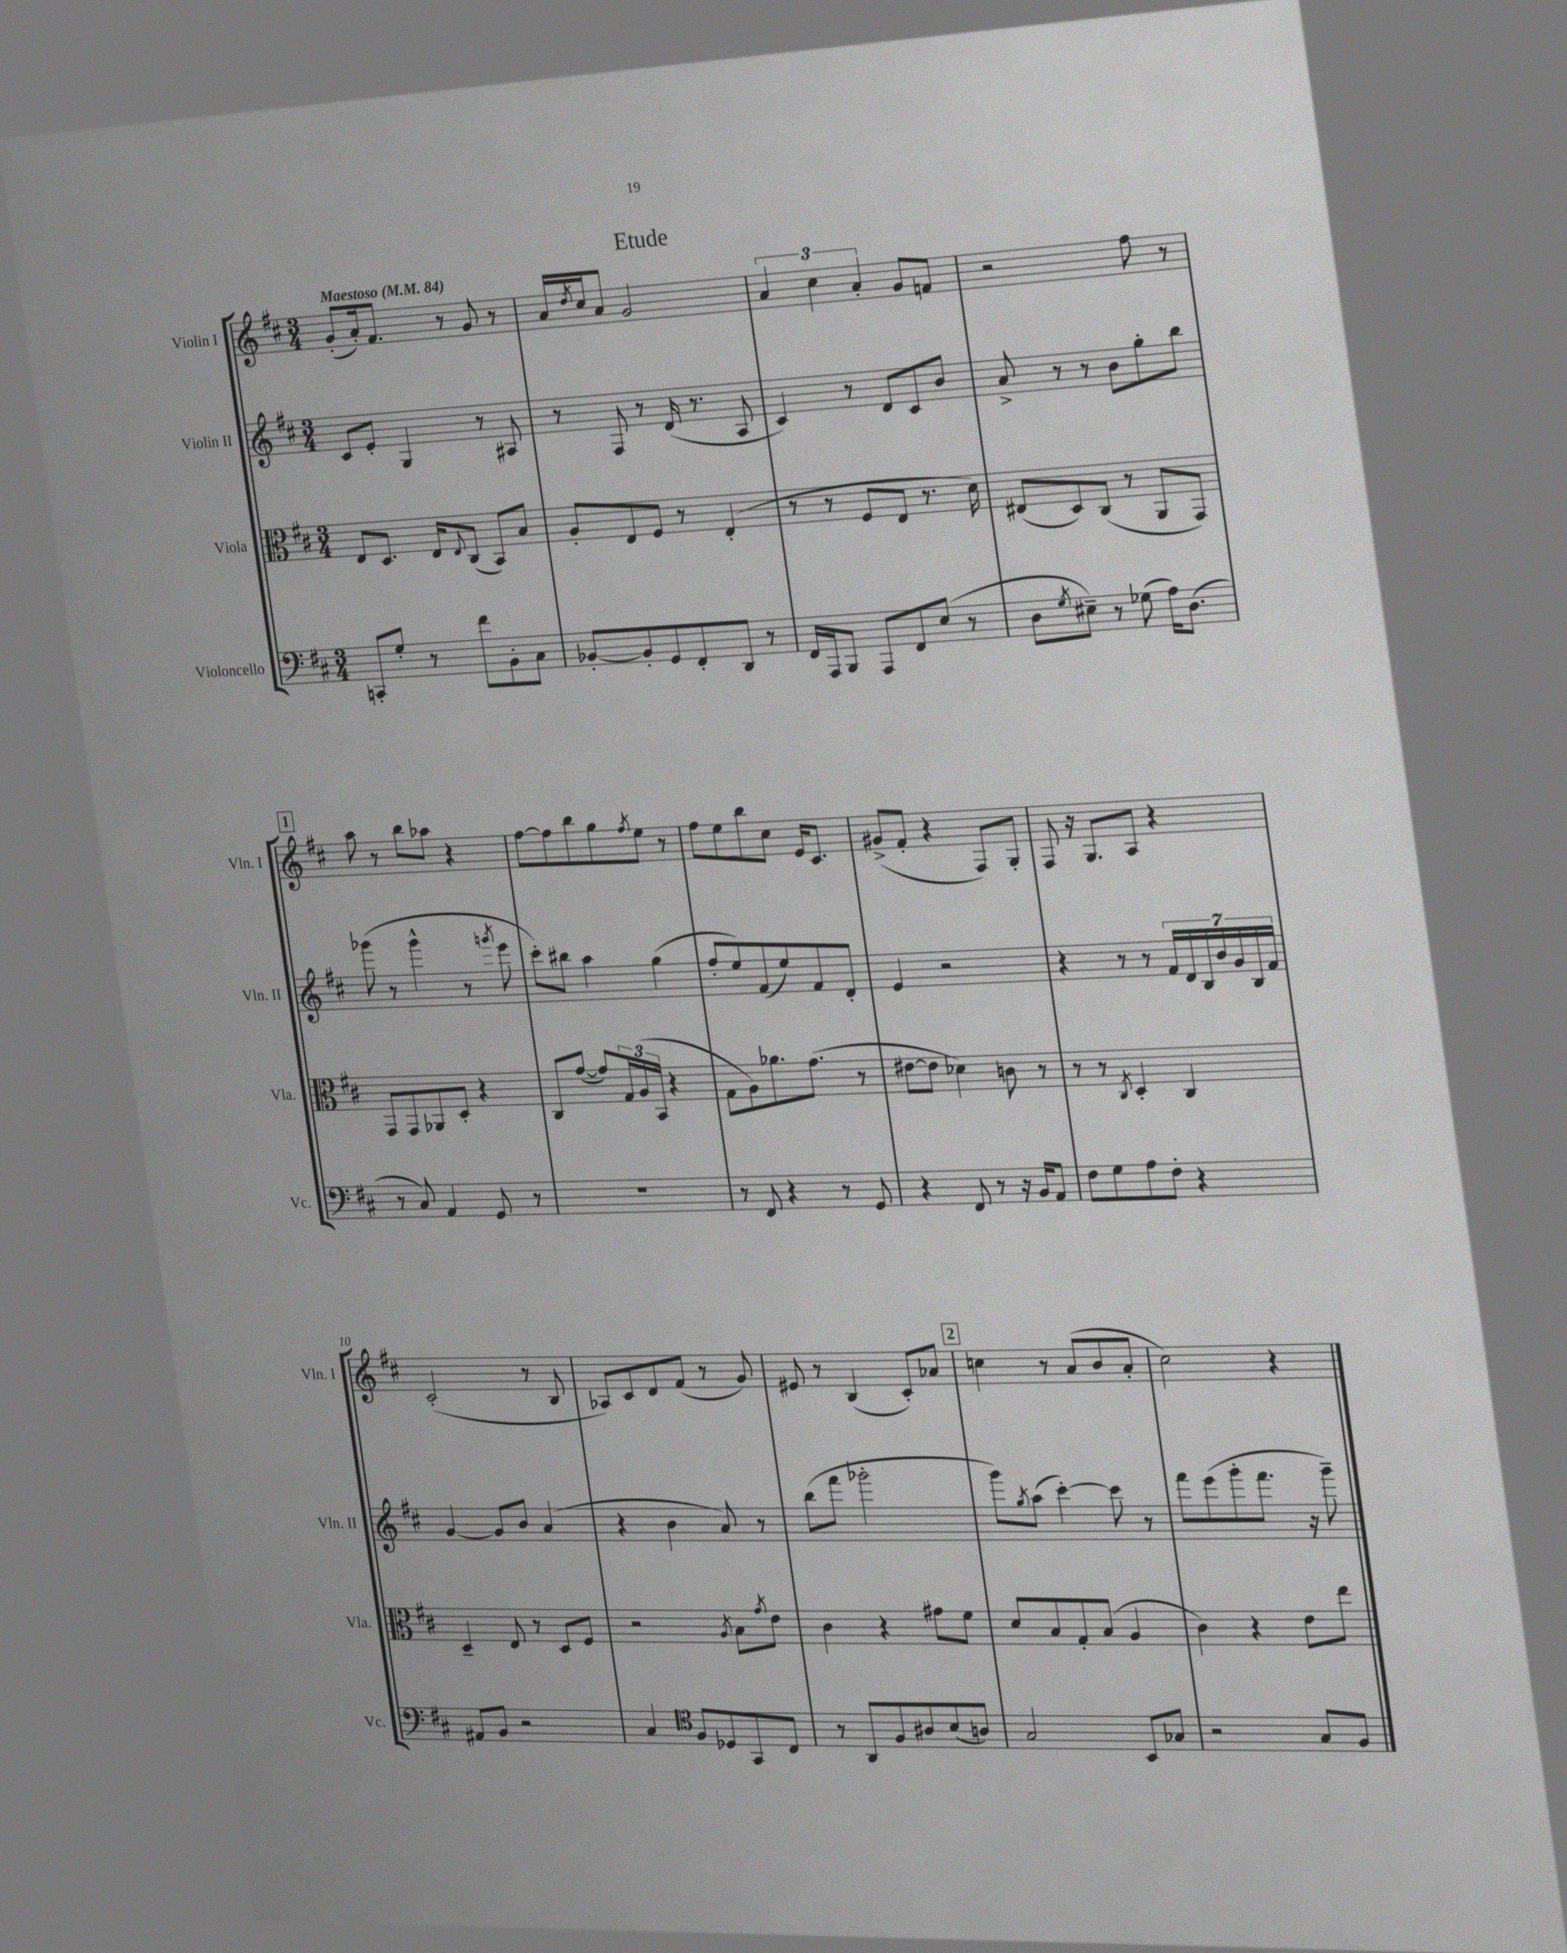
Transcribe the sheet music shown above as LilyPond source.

\header { title = "Etude" }
<<
\new StaffGroup <<
\new Staff = "s0" \with { instrumentName = "Violin I" shortInstrumentName = "Vln. I" } {
    \clef treble \key d \major \numericTimeSignature \time 3/4 \tempo "Maestoso" 4 = 84
    g'8-.( a'16-.) fis'8. r8 g'8 r8 |
    a'16 \acciaccatura { d''8 } cis''16 a'8 g'2 |
    \tuplet 3/2 { a'4 cis''4 a'4-. } g'8 f'8 |
    r2 fis''8 r8 |
    \mark \markup { \box "1" } a''8 r8 b''8 aes''8 r4 |
    fis''8~ fis''8 b''8 g''8 \acciaccatura { fis''8 } e''8 r8 |
    fis''8 e''8 b''8 cis''8 e'16 cis'8. |
    gis'8->( fis'8-. r4 fis8) g8-. |
    fis8 r16 g8. a8 r4 |
    cis'2-.( r8 b8 |
    aes8) cis'8 d'8 fis'8( r8 g'8) |
    eis'8 r8 b4( cis'8-.) aes'8 |
    \mark \markup { \box "2" } c''4 r8 a'8( b'8 a'8-. |
    cis''2) r4 \bar "|." |
}
\new Staff = "s1" \with { instrumentName = "Violin II" shortInstrumentName = "Vln. II" } {
    \clef treble \key d \major \numericTimeSignature \time 3/4
    cis'8 e'8-. g4 r8 ais8 |
    r8 fis8 r8 d'16( r8. a8 |
    cis'4) r8 d'8 cis'8 b'8 |
    a'8-> r8 r8 b'8 g''8-. b''8 |
    \mark \markup { \box "1" } ges'''8( r8 ges'''4-^ r8 \acciaccatura { g'''8 } e'''8 |
    cis'''8-.) bis''8 a''4 g''4( |
    fis''8-. e''8) fis'8( e''8) fis'8 d'8-. |
    e'4 r2 |
    r4 r8 r8 \tuplet 7/4 { fis'16 d'16 b16 b'16 g'16 b16 fis'16 } |
    g'4~ g'8 b'8 a'4( |
    r4 b'4 a'8) r8 |
    b''8( fis'''8 ges'''2-. |
    \mark \markup { \box "2" } g'''8) \acciaccatura { g''8 } a''8( cis'''4~-.) cis'''8 r8 |
    fis'''8 e'''8( g'''8-. fis'''8. r16 g'''8--) \bar "|." |
}
\new Staff = "s2" \with { instrumentName = "Viola" shortInstrumentName = "Vla." } {
    \clef alto \key d \major \numericTimeSignature \time 3/4
    e8 d8. e16 \appoggiatura { e8 } cis8( b,8) b8 |
    a8-. e8 fis8 r8 e4-.( |
    r8 r8 fis8 e8 r8. d'16) |
    eis8( d8) cis8( r8 a,8 g,8) |
    \mark \markup { \box "1" } g,8 g,8 aes,8 d8-. r4 |
    cis8 g'8~( g'8) \tuplet 3/2 { g16 a16( b,16 } r4 |
    g8 a8) aes'8. g'8.( r8 |
    eis'8~ eis'8 des'4) c'8 r8 |
    r8 r8 \acciaccatura { cis8 } d4-. cis4 |
    d4-- e8 r8 d8 fis8 |
    r2 \acciaccatura { a8 } b8 \acciaccatura { g'8 } e'8 |
    cis'4 r4 gis'8 fis'8 |
    \mark \markup { \box "2" } d'8 b8 g8-. b8( a4 |
    cis'4) r4 e'8 e''8 \bar "|." |
}
\new Staff = "s3" \with { instrumentName = "Violoncello" shortInstrumentName = "Vc." } {
    \clef bass \key d \major \numericTimeSignature \time 3/4
    c,8-. g8-. r8 fis'8 b,8-. cis8 |
    bes,8~-. bes,8-. g,8 fis,8-. d,8 r8 |
    fis,16 a,,16 b,,8 a,,8 fis,8 e8( r8 |
    d8 \acciaccatura { g8 } eis8--) r8 ges8( a16) d8.( |
    \mark \markup { \box "1" } r8 cis8) a,4 g,8 r8 |
    R2. |
    r8 fis,8 r4 r8 g,8 |
    r4 fis,8 r8 r16 b,16 a,8 |
    fis8 g8 a8 fis8-. r4 |
    ais,8 b,8 r2 |
    cis4 \clef tenor fis8 des8 g,8 cis8 |
    r8 a,8 fis8 ais8 b8( a8) |
    \mark \markup { \box "2" } g2 b,8 ges8 |
    r2 g8 fis8 \bar "|." |
}
>>
>>
